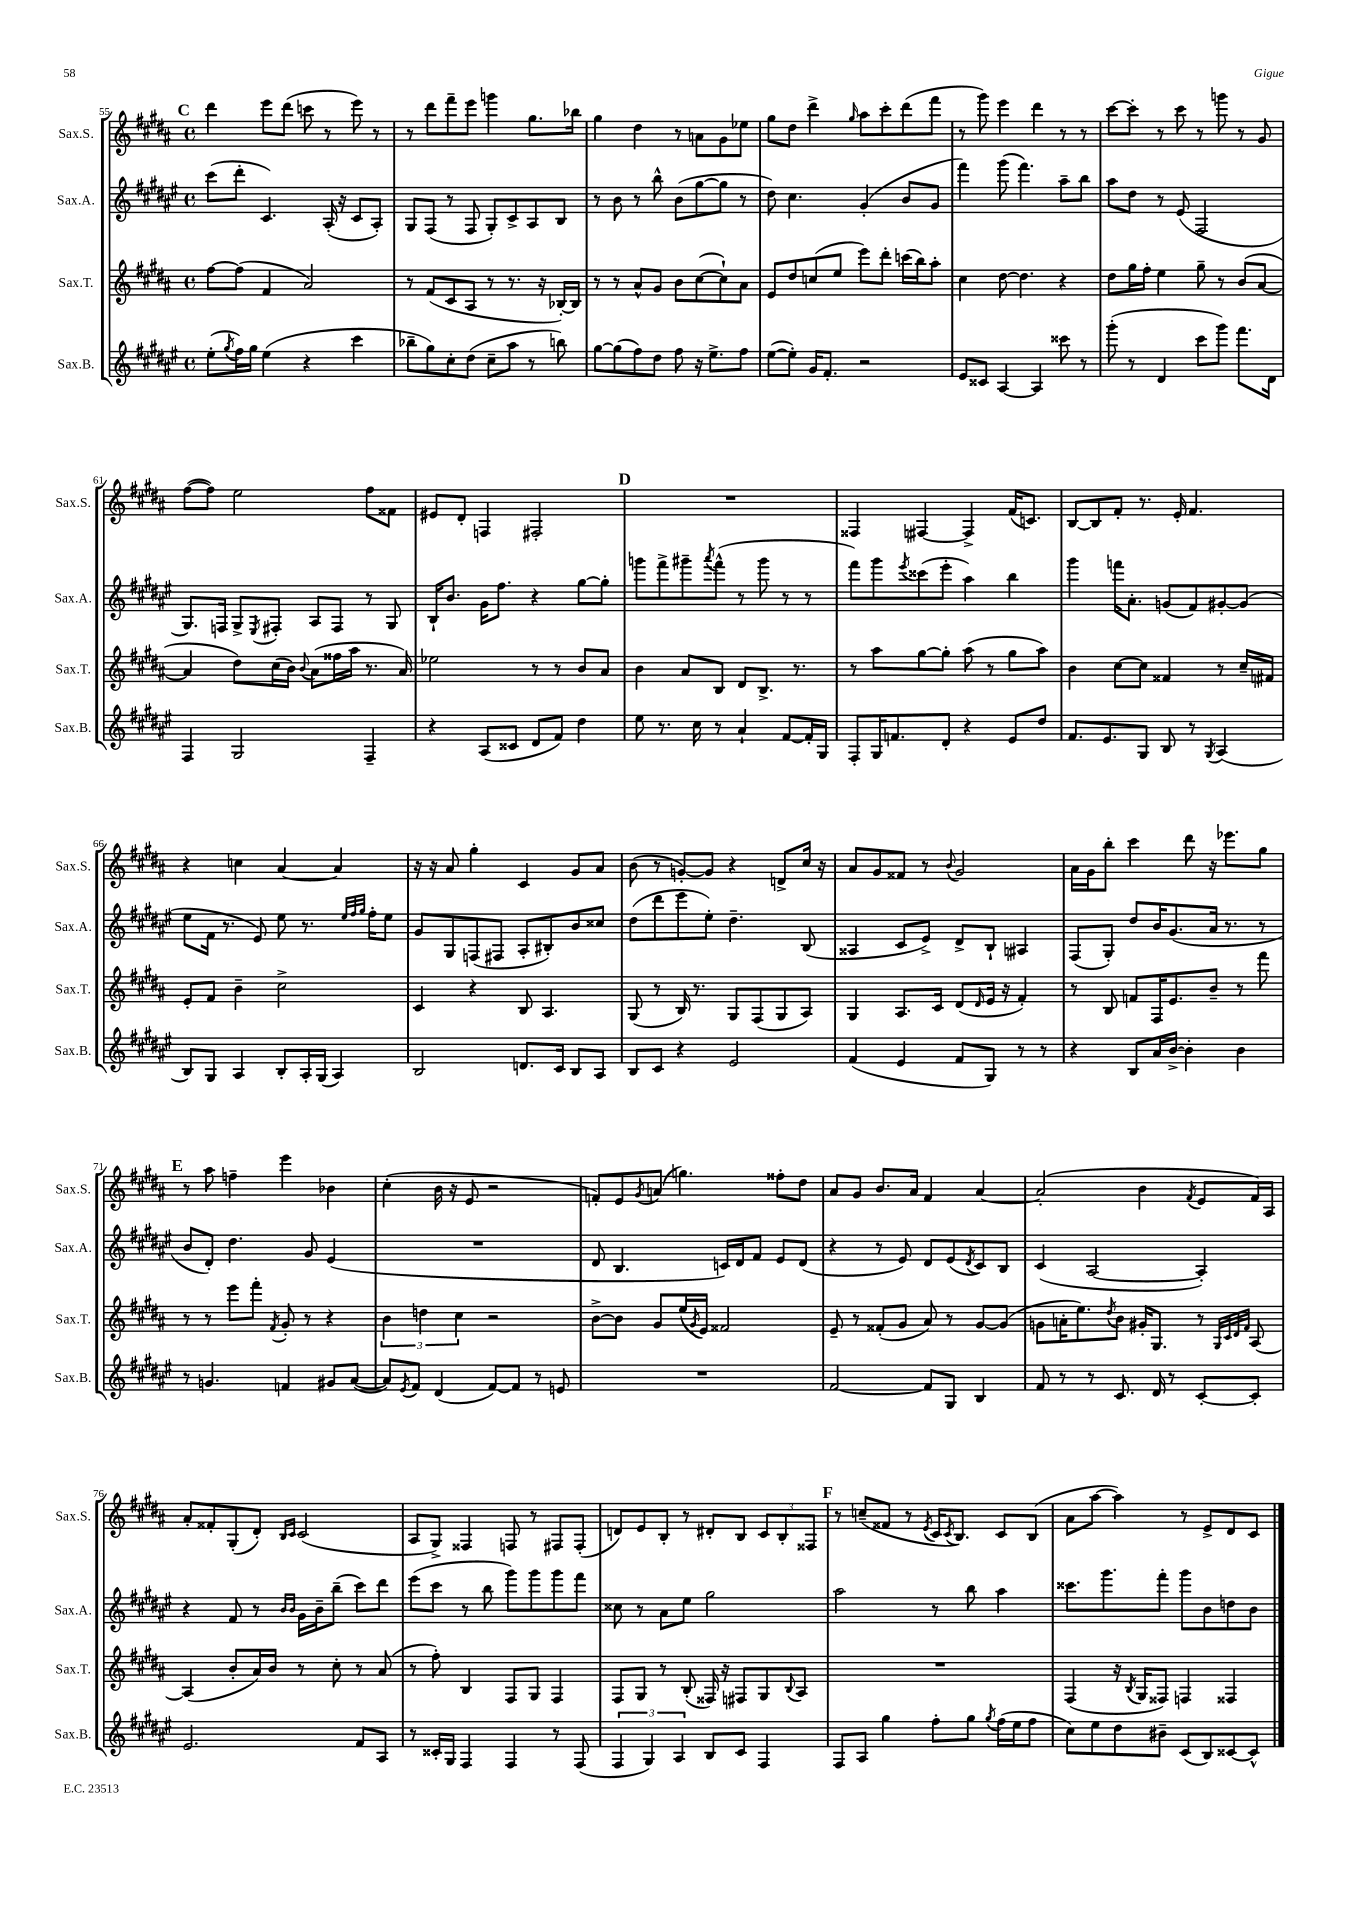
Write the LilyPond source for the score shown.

<<
\new StaffGroup <<
\new Staff = "s0" \with { instrumentName = "Sax.S." shortInstrumentName = "Sax.S." } {
    \clef treble \key b \major \defaultTimeSignature \time 4/4
    \mark \markup { \bold "C" } dis'''4 e'''8 dis'''8( c'''8 r8 e'''8) r8 |
    r8 dis'''8 fis'''8-- e'''8 g'''4 gis''8. bes''16 |
    gis''4 dis''4 r8 a'8 gis'8 ees''8 |
    gis''8 dis''8 dis'''4-> \grace { gis''16 } ais''8 cis'''8-. dis'''8( fis'''8 |
    r8 gis'''8) e'''4 dis'''4 r8 r8 |
    cis'''8~ cis'''8-. r8 cis'''8 r8 g'''8 r8 gis'8 |
    fis''8~( fis''8) e''2 fis''8 fisis'8 |
    eis'8 dis'8-. f4 fis2-. |
    \mark \markup { \bold "D" } R1 |
    fisis4 fis4~ fis4-> fis'16( c'8.) |
    b8~ b8 fis'8-. r8. e'16-. fis'4. |
    r4 c''4 ais'4~ ais'4 |
    r16 r16 ais'8 gis''4-. cis'4 gis'8 ais'8 |
    b'8( r8 g'8~-.) g'8 r4 d'8-> cis''16 r16 |
    ais'8 gis'8 fisis'8 r8 \appoggiatura { b'8 } gis'2 |
    ais'16 gis'16 b''8-. cis'''4 dis'''8 r16 ees'''8. gis''8 |
    \mark \markup { \bold "E" } r8 ais''8 f''4-- e'''4 bes'4 |
    cis''4-.( b'16 r16 e'8 r2 |
    f'8-.) e'8 \acciaccatura { gis'8 } a'8( g''4.) fisis''8-. dis''8 |
    ais'8 gis'8 b'8. ais'16 fis'4 ais'4~ |
    ais'2-.( b'4 \acciaccatura { fis'8 } e'8 fis'16) ais16 |
    ais'8-. fisis'8-. gis8-.( dis'8-.) \grace { b16 cis'16 } cis'2( |
    ais8 gis8->) fisis4 f8 r8 fis8 fis8-.( |
    d'8) e'8 b8-. r8 dis'8-. b8 \tuplet 3/2 { cis'8 b8-. fisis8 } |
    \mark \markup { \bold "F" } r8 c''8--( fisis'8 r8 \acciaccatura { e'8 } cis'16 \acciaccatura { cis'8 } b8.) cis'8 b8( |
    ais'8 ais''8~ ais''4) r8 e'8-> dis'8 cis'8 \bar "|." |
}
\new Staff = "s1" \with { instrumentName = "Sax.A." shortInstrumentName = "Sax.A." } {
    \clef treble \key fis \major \defaultTimeSignature \time 4/4
    \mark \markup { \bold "C" } cis'''8( dis'''8-. cis'4.) ais16-.( r16 cis'8 ais8-.) |
    gis8 fis8( r8 fis8 gis8-.) cis'8-> ais8 b8 |
    r8 b'8 r8 b''8-^ b'8( gis''8~ gis''8 r8 |
    dis''8) cis''4. gis'4-.( b'8 gis'8 |
    fis'''4) gis'''8( fis'''4.) ais''8-- b''8 |
    ais''8 dis''8 r8 eis'8( fis2 |
    gis8.) f16 gis8-> \acciaccatura { eis8 } fis8-. ais8 fis8 r8 gis8 |
    b16-! b'8. gis'16 fis''8. r4 gis''8~ gis''8-. |
    \mark \markup { \bold "D" } g'''8 fis'''8-> gis'''8-- \acciaccatura { ais'''8 } fis'''8-^( r8 gis'''8 r8 r8 |
    fis'''8) gis'''8 \acciaccatura { eis'''8 } cisis'''8( eis'''8-. ais''4) b''4 |
    gis'''4 f'''16 ais'8.-. g'8( fis'8) gis'8~-. gis'8( |
    eis''8 fis'16 r8. eis'8) eis''8 r8. \grace { eis''32 fis''32 gis''32 } fis''16-. eis''8 |
    gis'8 gis8 f8( fis8 ais8-. bis8-.) b'8 cisis''8 |
    dis''8( dis'''8 eis'''8 eis''8-.) dis''4.-- b8( |
    aisis4 cis'8 eis'8->) dis'8-> b8-! ais4 |
    fis8( gis8-.) dis''8 b'16 gis'8.( ais'16 r8. r8 |
    \mark \markup { \bold "E" } b'8 dis'8-.) dis''4. gis'8 eis'4( |
    R1 |
    dis'8 b4. c'16) dis'16 fis'8 eis'8 dis'8( |
    r4 r8 eis'8) dis'8 eis'8( \acciaccatura { dis'8 } cis'8) b8 |
    cis'4( ais2~ ais4-.) |
    r4 fis'8 r8 \grace { b'16 b'16 } gis'16 b'16-- b''8--( cis'''8) dis'''8 |
    eis'''8( cis'''8 r8 b''8 gis'''8) gis'''8 gis'''8 fis'''8 |
    cisis''8 r8 ais'8 eis''8 gis''2 |
    \mark \markup { \bold "F" } ais''2 r8 b''8 ais''4 |
    cisis'''8. gis'''8. fis'''8-. gis'''8 b'8 d''8 b'8 \bar "|." |
}
\new Staff = "s2" \with { instrumentName = "Sax.T." shortInstrumentName = "Sax.T." } {
    \clef treble \key b \major \defaultTimeSignature \time 4/4
    \mark \markup { \bold "C" } fis''8~ fis''8( fis'4 ais'2) |
    r8 fis'8( cis'8 ais8 r8 r8. r16 bes16~-.) bes16 |
    r8 r8 ais'8-^ gis'8 b'8 cis''8~( cis''8-!) ais'8 |
    e'8 dis''8 c''8( e''8 e'''8) dis'''8-. c'''16( b''16) ais''8-. |
    cis''4 dis''8~ dis''4. r4 |
    dis''8 gis''16 fis''16-. e''4 gis''8-- r8 b'8( ais'8~ |
    ais'4 dis''8) cis''16( b'16) \appoggiatura { b'8 } ais'8( fisis''16 ais''16 r8. ais'16) |
    ees''2 r8 r8 b'8 ais'8 |
    \mark \markup { \bold "D" } b'4 ais'8 b8 dis'8 b8.-> r8. |
    r8 ais''8 gis''8~ gis''8-. ais''8( r8 gis''8 ais''8) |
    b'4 cis''8~ cis''8 fisis'4 r8 cis''16-- fis'16 |
    e'8-. fis'8 b'4-- cis''2-> |
    cis'4 r4 b8 ais4. |
    gis8( r8 b16) r8. gis8 fis8( gis8 ais8) |
    gis4 ais8. cis'16 dis'8( \grace { dis'16 } e'16 r16 fis'4-.) |
    r8 b8 f'8 fis16 e'8. b'8-- r8 fis'''8 |
    \mark \markup { \bold "E" } r8 r8 e'''8 fis'''8-. \acciaccatura { fis'8 } gis'8-. r8 r4 |
    \tuplet 3/2 { b'4 d''4 cis''4 } r2 |
    b'8~-> b'8 gis'8 e''16( \acciaccatura { gis'8 } e'16) fisis'2 |
    e'8-- r8 fisis'8-.( gis'8 ais'8) r8 gis'8~ gis'8( |
    g'8 a'16-. e''8.) \acciaccatura { dis''8 } b'8 gis'16-. gis8. r8 \grace { gis32 cis'32 dis'32 fis'32 } ais8~ |
    ais4( b'8-. ais'16) b'16 r8 cis''8-. r8 ais'8( |
    r8 fis''8-.) b4 fis8 gis8 fis4 |
    fis8 gis8 r8 b8-.( fisis16) r16 fis8 gis8 \appoggiatura { b8 } ais8 |
    \mark \markup { \bold "F" } R1 |
    fis4( r16 \acciaccatura { b8 } gis16 fisis8) f4 fisis4 \bar "|." |
}
\new Staff = "s3" \with { instrumentName = "Sax.B." shortInstrumentName = "Sax.B." } {
    \clef treble \key fis \major \defaultTimeSignature \time 4/4
    \mark \markup { \bold "C" } eis''8-.( \acciaccatura { gis''8 } fis''16) gis''16 eis''4( r4 cis'''4 |
    bes''8-- gis''8) cis''8-. dis''8( cis''8-- ais''8 r8 b''8) |
    gis''8~ gis''8( fis''8) dis''8 fis''8 r16 eis''8.-> fis''8 |
    eis''8~( eis''8-.) gis'16 fis'8.-. r2 |
    eis'8 cisis'8 ais4~ ais4 cisis'''8 r8 |
    gis'''8-.( r8 dis'4 cis'''8 gis'''8) fis'''8. dis'16 |
    fis4 gis2 fis4-- |
    r4 ais8( cisis'8 dis'8 fis'8) dis''4 |
    \mark \markup { \bold "D" } eis''8 r8. cis''16 r8 ais'4-! fis'8~ fis'16-. gis16 |
    fis8-. gis16 f'8. dis'8-. r4 eis'8 dis''8 |
    fis'8. eis'8. gis8 b8 r8 \acciaccatura { gis8 } ais4( |
    b8) gis8 ais4 b8-. ais16-. gis16( ais4) |
    b2 d'8. cis'16 b8 ais8 |
    b8 cis'8 r4 eis'2 |
    fis'4( eis'4 fis'8 gis8) r8 r8 |
    r4 b8 ais'16 b'16~-> b'4-. b'4 |
    \mark \markup { \bold "E" } r8 g'4. f'4 gis'8 ais'8~( |
    ais'8) \acciaccatura { eis'8 } fis'8 dis'4( fis'8~) fis'8 r8 e'8 |
    R1 |
    fis'2~ fis'8 gis8 b4 |
    fis'8 r8 r8 cis'8. dis'16 r8 cis'8~-. cis'8-. |
    eis'2. fis'8 ais8 |
    r8 cisis'16-. gis16 fis4 fis4 r8 fis8( |
    \tuplet 3/2 { fis4 gis4) ais4 } b8 cis'8 fis4 |
    \mark \markup { \bold "F" } fis8 ais8 gis''4 fis''8-. gis''8 \acciaccatura { gis''8 } fis''16( eis''16 fis''8 |
    cis''8) eis''8 dis''8 bis'8-- cis'8( b8) cisis'8~ cisis'8-^ \bar "|." |
}
>>
>>
\layout { \context { \Score currentBarNumber = #55 } }
